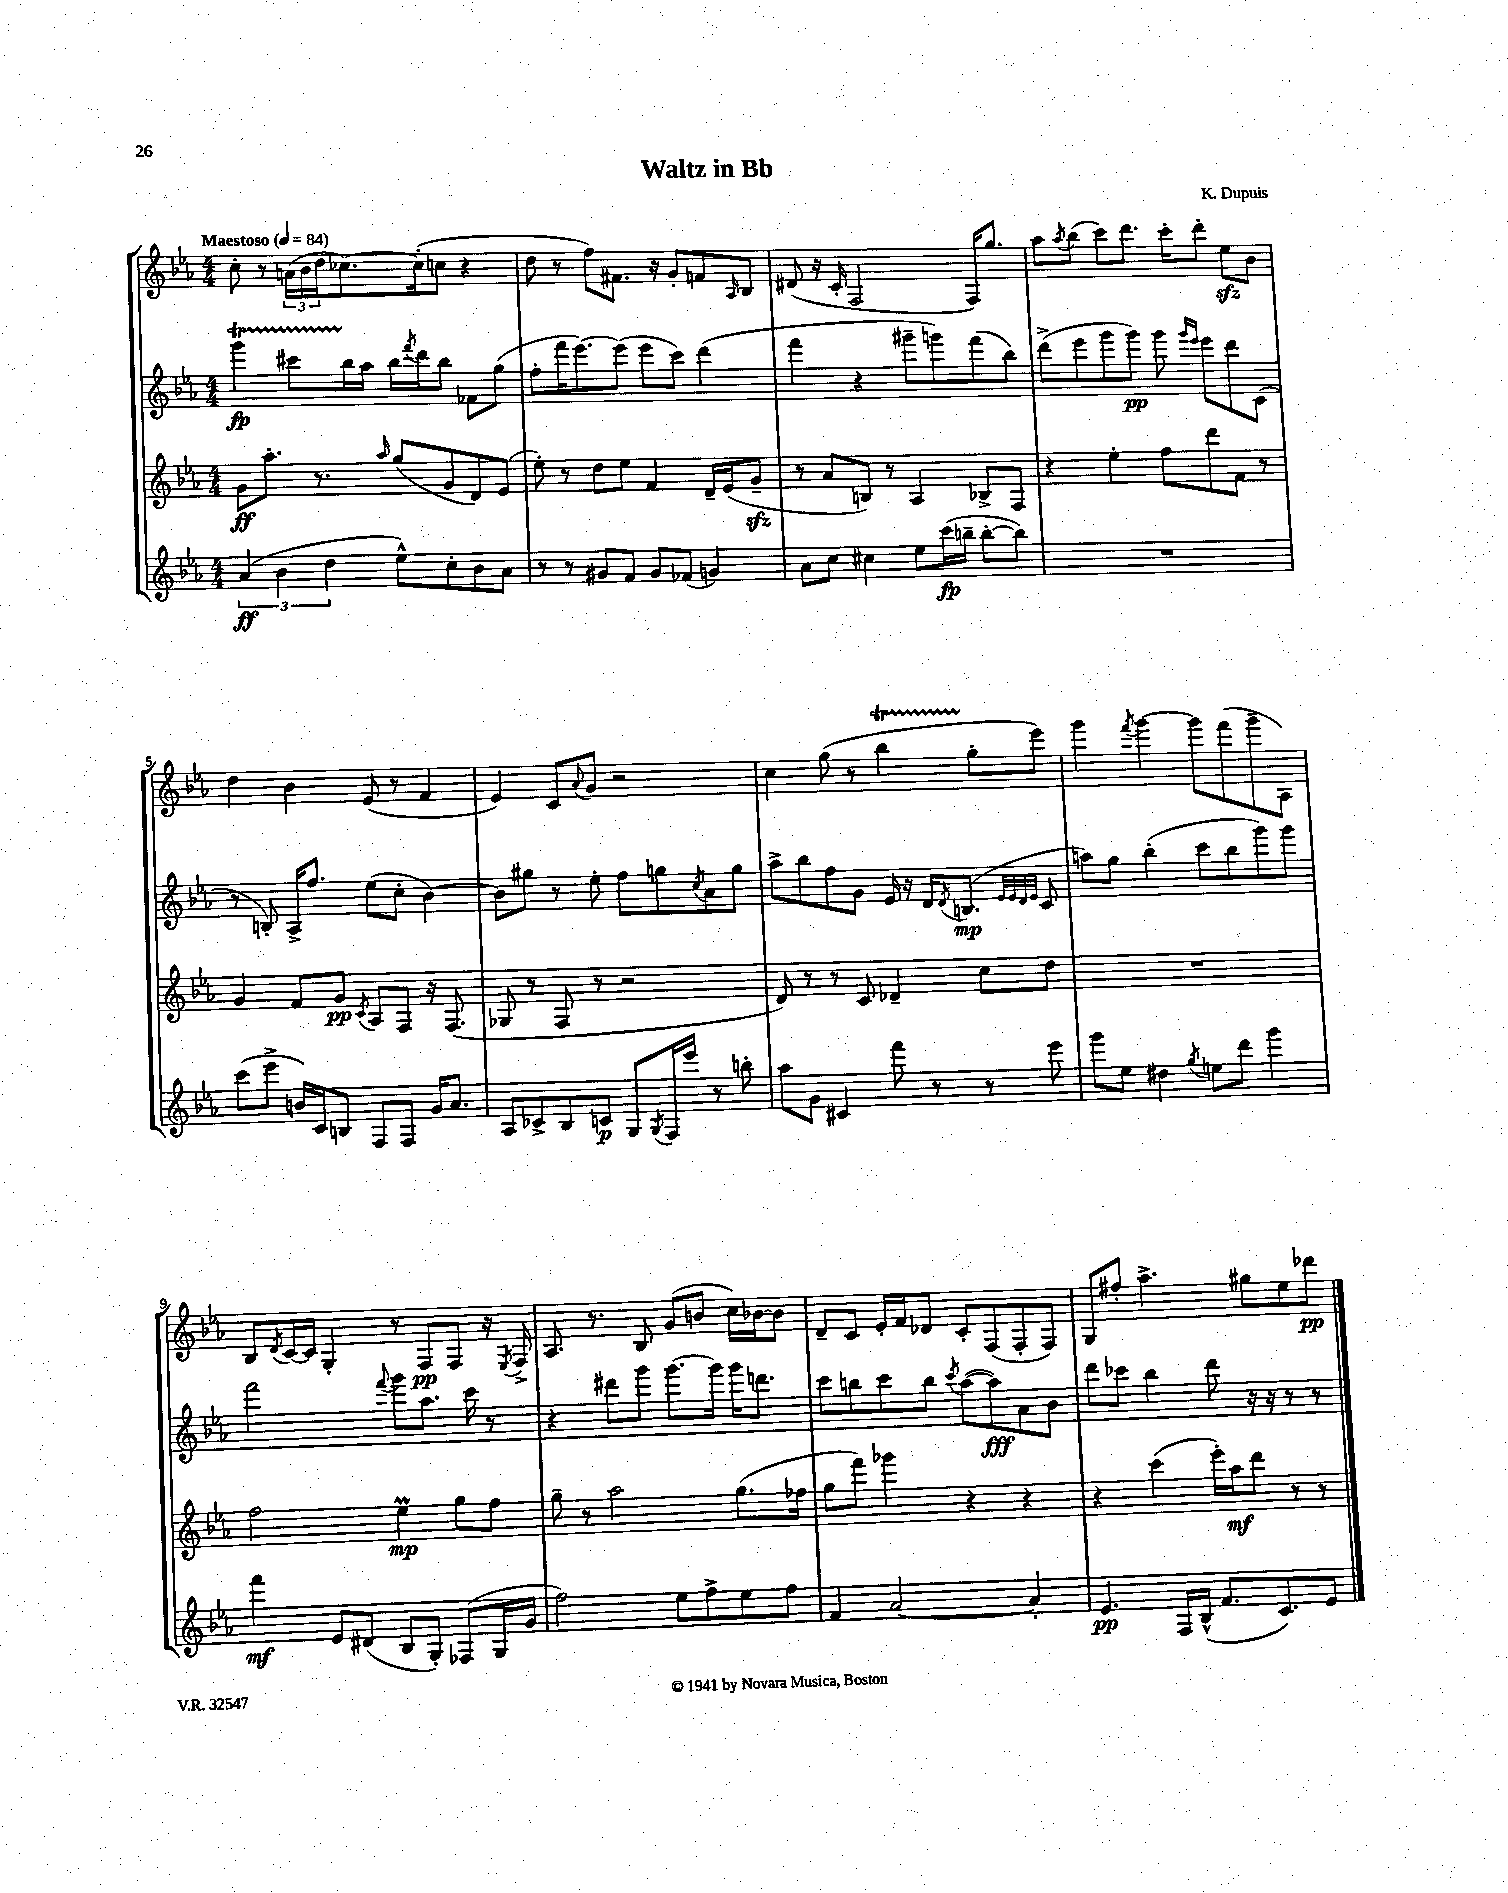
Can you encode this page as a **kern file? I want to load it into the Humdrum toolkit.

**kern	**kern	**kern	**kern
*staff4	*staff3	*staff2	*staff1
*clefG2	*clefG2	*clefG2	*clefG2
*k[b-e-a-]	*k[b-e-a-]	*k[b-e-a-]	*k[b-e-a-]
*M4/4	*M4/4	*M4/4	*M4/4
*MM84	*MM84	*MM84	*MM84
(6a-/	8g\L	4ggg\	8cc'\
.	8.aa-'\J	.	8r
6b-\	.	.	.
.	.	8ccc#\L	(24a\LL
.	.	.	24b-\
.	8.r	.	.
6dd\	.	.	24dd\J
.	.	16bb-\L	[8.cc-\)
.	.	16aa-\JJ	.
.	16qqaa-/	.	.
8ee-^^\L)	(8gg/L	16bb-\LL	.
.	.	8qfff/	.
.	.	16ddd\J	(16cc-'\]k
8cc'\	8g/	8bb-\J	8cc\J
8b-\	8d/)	8f-\L	4r
8a-\J	(8e-/J	(8gg\J	.
=	=	=	=
8r	8ee-'\)	8ff'\L	8dd\
8r	8r	16fff\K	8r
.	.	[8.eee-\)	.
8g#/L	8dd\L	.	8ff\L)
8f/J	8ee-\J	(8eee-\]J	8.f#\J
8g#/L	4f/	8eee-\L	.
.	.	.	16r
(8f-/J	.	8ccc\J)	8g'/L
4g/)	16d~/LL	(4ddd\	8f/
.	(16e-/J	.	.
.	.	.	16qqA-/
.	8g~/J	.	8B-/J
=	=	=	=
8a-\L	8r	4fff\	(8d#/
8cc\J	8a-/L	.	16r
.	.	.	16c'/
4cc#\	8B/J)	4r	2F/
.	8r	.	.
8ee-\L	4A-/	8ggg#~\L	.
(16ccc\L	.	8ggg\)	.
16bb~\JJ	.	.	.
[8bb'\L	8B-^/L	(8fff\	16F/LK)
.	.	.	8.gg/J
8bb\]J)	8F/J	8bb-\J)	.
=	=	=	=
1r	4r	(8ddd^\L	8aa-\L
.	.	.	8qaa-/
.	.	8eee-\	(8bb-\J
.	4ee-'\	8ggg\	8ccc\L)
.	.	8ggg\J)	8.ddd\J
.	8ff\L	8ggg\	.
.	.	.	16ccc'\LK
.	.	16qqggg/LL	.
.	.	16qqeee-/JJ	.
.	8ddd\	8eee-\L	8ddd'\J
.	8f\J	8ddd\	8ee-\L
.	8r	(8c\J	8b-\J
=	=	=	=
(8ccc\L	4g/	8r	4dd\
8eee-^\J	.	8B'/)	.
16b/LL)	8f/L	16A-^/LK	4b-\
16c/J	.	8.ff/J	.
8B/J	8g/J	.	.
.	8qc/	.	.
8F/L	8A-/L	(8ee-\L	(8e-/
8F/J	8F/J	8cc'\J	8r
16g/LK	16r	[4b-\)	4f/
8.a-/J	(8.F/	.	.
=	=	=	=
8A-/L	8G-/	8b-\]L	4e-/)
8c-^/	8r	8gg#\J	.
8B-/	8F/	8r	8c/L
.	.	.	8qqa-/
8c/J	8r	8ee-'\	8g/J
8G/L	2r	8ff\L	2r
8qG/	.	.	.
16F/L	.	8gg\	.
16eee-/JJ	.	.	.
.	.	8qcc/	.
8r	.	8a-\	.
8bb'\	.	8gg\J	.
=	=	=	=
8aa-\L	8d/)	8aa-^\L	4cc\
8g\J	8r	8bb-\	.
4c#/	8r	8ff\	(8gg\
.	8c/	8g\J	8r
8fff\	4d-~/	16e-/	4bb-\
.	.	16r	.
8r	.	16d/LK	.
.	.	8qd/	.
.	.	(8.B/J	.
8r	8cc\L	.	8gg'\L
.	.	32qqe-/LLL	.
.	.	32qqe-/	.
.	.	32qqd/	.
.	.	32qqe-/JJJ	.
8eee-\	8dd\J	8c/	8eee-\J)
=	=	=	=
8ggg\L	1r	8aa\L)	4ggg\
8ee-\J	.	8gg\J	.
.	.	.	8qfff/
4dd#\	.	(4bb-'\	[4ggg\
8qgg/	.	.	.
8ee\L	.	8ccc\L	8ggg\]L
8ddd\J	.	8bb-\	(8fff\
4ggg\	.	8ggg\)	8ggg~\
.	.	8ggg\J	8A-\J)
=	=	=	=
4fff\	2ff\	2fff\	8B-/L
.	.	.	8qd/
.	.	.	[16c/L
.	.	.	16c/]JJ
8e-/L	.	.	4G'/
(8d#/J	.	.	.
.	.	8qqfff/	.
8B-/L	4ee-\	8ggg\L	8r
8G'/J)	.	8.aa-\J	8F/L
(8F-/L	8gg\L	.	8F/J
.	.	16ccc\	.
16G/L	8ff\J	8r	16r
.	.	.	8qE-/
16g/JJ	.	.	16F^/
=	=	=	=
2ff\)	8gg~\	4r	8.A-/
.	8r	.	.
.	.	.	8.r
.	2aa-\	8ddd#\L	.
.	.	8ggg\J	8B-/
8ee-\L	.	[8.ggg\L	(8g/L
8ff^\	.	.	8b/J
.	.	16ggg\]Jk	.
8ee-\	(8.gg\L	16ggg\LK	16cc\LL)
.	.	8.ddd\J	[16b-\J
8ff\J	.	.	8b-\]J
.	16ff-\Jk	.	.
=	=	=	=
4f/	8gg\L	8ccc\L	8d~/L
.	8fff\J)	8bb\	8c/J
[2a-/	4ggg-\	8ccc\	16e-'/LL
.	.	.	16f/J
.	.	8bb\J	8d-/J
.	.	8qccc/	.
.	4r	([8aa-\L	8c'/L
.	.	8aa-\])	(8F/
4a-'/]	4r	8a-\	8F'/
.	.	8b-\J	8F/J)
=	=	=	=
4.e-/	4r	8ddd\L	8G/L
.	.	8ccc-\J	8ff#'/J
.	(4ccc\	4bb-\	4.aa-^\
16F/LL	.	.	.
(16B-^^/JJ	.	.	.
8.f/L	16eee-'\LL)	8ddd\	.
.	16aa-\J	.	.
.	8ddd\J	16r	8gg#\L
8.c/)	.	16r	.
.	8r	8r	8ee-\
8e-/J	8r	8r	8ddd-\J
==	==	==	==
*-	*-	*-	*-
